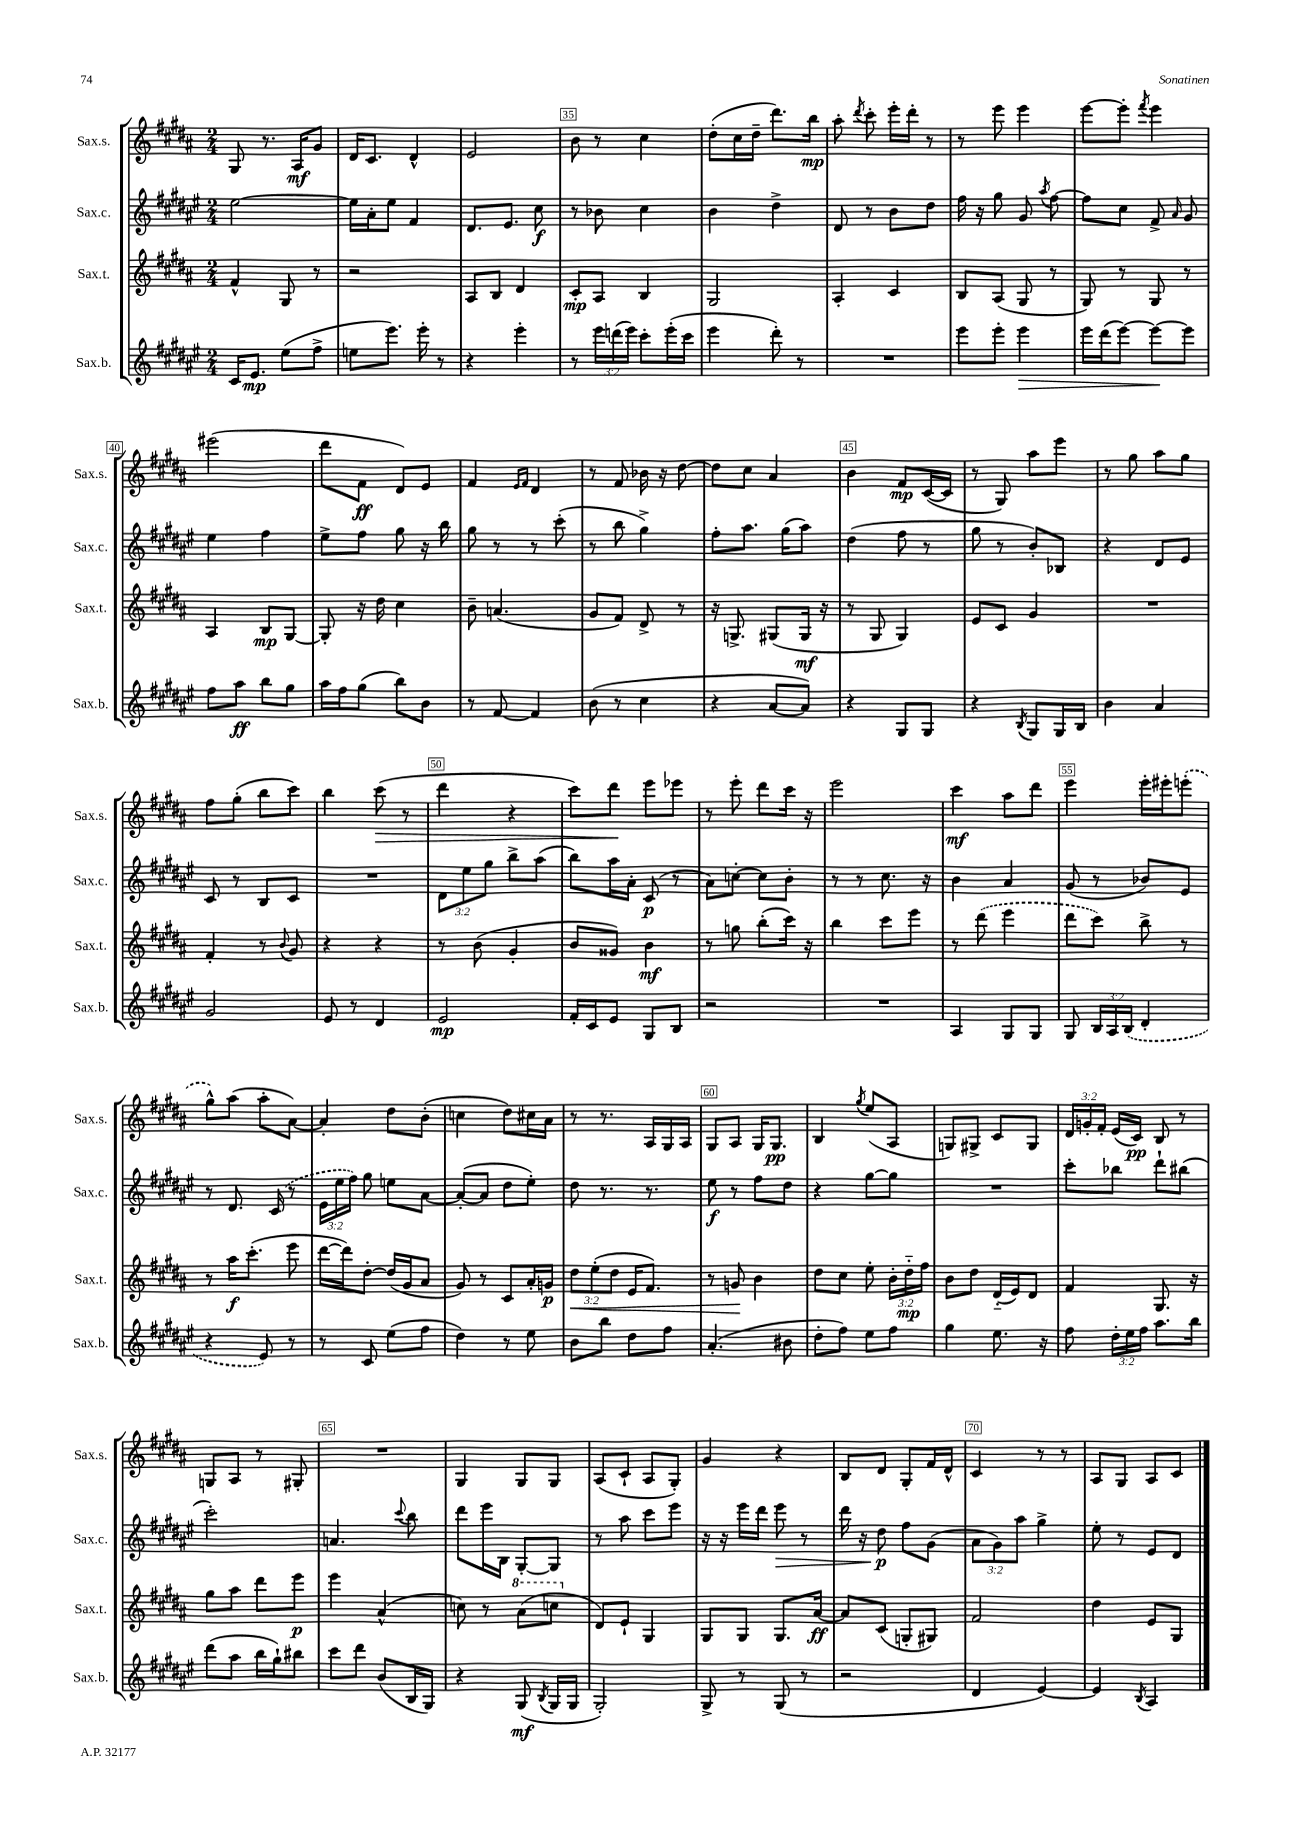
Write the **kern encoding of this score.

**kern	**dynam	**kern	**dynam	**kern	**dynam	**kern	**dynam
*part4	*part4	*part3	*part3	*part2	*part2	*part1	*part1
*staff4	*staff4	*staff3	*staff3	*staff2	*staff2	*staff1	*staff1
*I"Sax.b.	*	*I"Sax.t.	*	*I"Sax.c.	*	*I"Sax.s.	*
*I'Sax.b.	*	*I'Sax.t.	*	*I'Sax.c.	*	*I'Sax.s.	*
*clefG2	*	*clefG2	*	*clefG2	*	*clefG2	*
*k[f#c#g#d#a#e#]	*	*k[f#c#g#d#a#]	*	*k[f#c#g#d#a#e#]	*	*k[f#c#g#d#a#]	*
*M2/4	*	*M2/4	*	*M2/4	*	*M2/4	*
=32	=32	=32	=32	=32	=32	=32	=32
16c#/KL	.	4f#^^/	.	[2ee#\	.	8G#/	.
8.e#/J	mp	.	.	.	.	.	.
.	.	.	.	.	.	8.r	.
(8ee#\L	.	8G#/	.	.	.	.	.
.	.	.	.	.	.	16A#/KL	mf
8ff#^\J	.	8r	.	.	.	8g#/J	.
=33	=33	=33	=33	=33	=33	=33	=33
8een\L	.	2r	.	16ee#\LL]	.	16d#/KL	.
.	.	.	.	16a#'\J	.	8.c#/J	.
8.eee#\J)	.	.	.	8ee#\J	.	.	.
.	.	.	.	4f#/	.	4d#^^/	.
16eee#'\	.	.	.	.	.	.	.
8r	.	.	.	.	.	.	.
=34	=34	=34	=34	=34	=34	=34	=34
4r	.	8A#/L	.	8.d#/L	.	2e/	.
.	.	8B/J	.	.	.	.	.
.	.	.	.	8.e#/J	.	.	.
4eee#'\	.	4d#/	.	.	.	.	.
.	.	.	.	8cc#\	f	.	.
=35	=35	=35	=35	=35	=35	=35	=35
8r	.	8c#'/L	mp	8r	.	8b\	.
24eee#\LL	.	8A#/J	.	8b-X\	.	8r	.
(24dddn\	.	.	.	.	.	.	.
24eee#\JJ)	.	.	.	.	.	.	.
8ccc#'\L	.	4B/	.	4cc#\	.	4cc#\	.
(16eee#'\L	.	.	.	.	.	.	.
16ccc#\JJ	.	.	.	.	.	.	.
=36	=36	=36	=36	=36	=36	=36	=36
4eee#\	.	2G#/	.	4b\	.	(8dd#'\L	.
.	.	.	.	.	.	16cc#\L	.
.	.	.	.	.	.	16dd#~\JJ	.
8ddd#'\)	.	.	.	4dd#^\	.	8.ddd#\L)	.
8r	.	.	.	.	.	.	.
.	.	.	.	.	.	16bb\Jk	mp
=37	=37	=37	=37	=37	=37	=37	=37
2r	.	4A#'/	.	8d#/	.	8aa#'\	.
.	.	.	.	.	.	8qddd#/	.
.	.	.	.	8r	.	8ccc#'\	.
.	.	4c#/	.	8b\L	.	16eee'\LL	.
.	.	.	.	.	.	16ddd#'\JJ	.
.	.	.	.	8dd#\J	.	8r	.
=38	=38	=38	=38	=38	=38	=38	=38
8eee#\L	.	8B/L	.	16ff#\	.	8r	.
.	.	.	.	16r	.	.	.
8eee#'\J	.	(8A#/J	.	8gg#\	.	8eee\	.
!	!LO:HP:b	!	!	!	!	!	!
4eee#\	>	8G#/	.	8g#/	.	4eee\	.
.	.	.	.	8qaa#/	.	.	.
.	.	8r	.	[8ff#\	.	.	.
=39	=39	=39	=39	=39	=39	=39	=39
16eee#\LL	.	8G#/)	.	8ff#\L]	.	[8eee\L	.
(16ddd#\J	.	.	.	.	.	.	.
[8eee#\J)	.	8r	.	8cc#\J	.	8eee'\J]	.
.	.	.	.	.	.	8qfff#/	.
8eee#\L_	.	8G#/	.	8f#^/	.	4eee\	.
.	.	.	.	16qqa#/	.	.	.
8eee#\J]	]	8r	.	8g#/	.	.	.
!!LO:LB:g=z
=40	=40	=40	=40	=40	=40	=40	=40
8ff#\L	.	4A#/	.	4ee#\	.	(2eee#X\	.
8aa#\J	ff	.	.	.	.	.	.
8bb\L	.	8B/L	mp	4ff#\	.	.	.
8gg#\J	.	[8G#/J	.	.	.	.	.
=41	=41	=41	=41	=41	=41	=41	=41
16aa#\LL	.	8G#'/]	.	8ee#^\L	.	8ddd#\L	.
16ff#\J	.	.	.	.	.	.	.
(8gg#\J	.	16r	.	8ff#\J	.	8f#\J	ff
.	.	16dd#\	.	.	.	.	.
8bb\L)	.	4cc#\	.	8gg#\	.	8d#/L)	.
8b\J	.	.	.	16r	.	8e/J	.
.	.	.	.	16bb\	.	.	.
=42	=42	=42	=42	=42	=42	=42	=42
8r	.	8b~\	.	8gg#\	.	4f#/	.
[8f#/	.	(4.an/	.	8r	.	.	.
.	.	.	.	.	.	16qqe/LL	.
.	.	.	.	.	.	16qqf#/JJ	.
4f#/]	.	.	.	8r	.	4d#/	.
.	.	.	.	(8ccc#'\	.	.	.
=43	=43	=43	=43	=43	=43	=43	=43
(8b\	.	8g#/L	.	8r	.	8r	.
8r	.	8f#/J)	.	8bb\	.	8f#/	.
4cc#\	.	8d#^/	.	4gg#^\)	.	16b-X\	.
.	.	.	.	.	.	16r	.
.	.	8r	.	.	.	[8dd#\	.
=44	=44	=44	=44	=44	=44	=44	=44
4r	.	16r	.	8ff#'\L	.	8dd#\L]	.
.	.	8.Gn^/	.	.	.	.	.
.	.	.	.	8.aa#\J	.	8cc#\J	.
[8a#/L	.	(8G#X/L	.	.	.	4a#/	.
.	.	.	.	(16gg#\KL	.	.	.
8a#/J])	.	16G#/Jk	mf	8aa#\J)	.	.	.
.	.	16r	.	.	.	.	.
=45	=45	=45	=45	=45	=45	=45	=45
4r	.	8r	.	(4dd#\	.	4b\	.
.	.	8G#/	.	.	.	.	.
8G#/L	.	4G#/)	.	8ff#\	.	8f#/L	mp
8G#/J	.	.	.	8r	.	([16c#/L	.
.	.	.	.	.	.	16c#/JJ]	.
=46	=46	=46	=46	=46	=46	=46	=46
4r	.	8e/L	.	8gg#\	.	8r	.
.	.	8c#/J	.	8r	.	8G#/)	.
8qB/	.	.	.	.	.	.	.
8G#/L	.	4g#/	.	8b'/L)	.	8aa#\L	.
16G#/L	.	.	.	8B-X/J	.	8eee\J	.
16B/JJ	.	.	.	.	.	.	.
=47	=47	=47	=47	=47	=47	=47	=47
4b\	.	2r	.	4r	.	8r	.
.	.	.	.	.	.	8gg#\	.
4a#/	.	.	.	8d#/L	.	8aa#\L	.
.	.	.	.	8e#/J	.	8gg#\J	.
!!LO:LB:g=z
=48	=48	=48	=48	=48	=48	=48	=48
2g#/	.	4f#'/	.	8c#/	.	8ff#\L	.
.	.	.	.	8r	.	(8gg#'\J	.
.	.	8r	.	8B/L	.	8bb\L	.
.	.	8qqb/	.	.	.	.	.
.	.	8g#/	.	8c#/J	.	8ccc#\J)	.
=49	=49	=49	=49	=49	=49	=49	=49
8e#/	.	4r	.	2r	.	4bb\	.
8r	.	.	.	.	.	.	.
!	!	!	!	!	!	!	!LO:HP:b
4d#/	.	4r	.	.	.	(8ccc#\	>
.	.	.	.	.	.	8r	.
=50	=50	=50	=50	=50	=50	=50	=50
2e#/	mp	8r	.	12d#\L	.	4ddd#\	.
.	.	.	.	12ee#\	.	.	.
.	.	(8b\	.	.	.	.	.
.	.	.	.	12gg#\J	.	.	.
.	.	4g#'/	.	8bb^\L	.	4r	.
.	.	.	.	(8aa#\J	.	.	.
=51	=51	=51	=51	=51	=51	=51	=51
16f#'/LL	.	8b/L	.	8bb\L)	.	8ccc#\L)	.
16c#/J	.	.	.	.	.	.	.
8e#/J	.	8g##X/J)	.	16aa#\L	.	8ddd#\J	.
.	.	.	.	16a#'\JJ	.	.	.
8G#/L	.	4b\	mf	(8c#/	p	8eee\L	]
8B/J	.	.	.	8r	.	8eee-X\J	.
=52	=52	=52	=52	=52	=52	=52	=52
2r	.	8r	.	8a#\L)	.	8r	.
.	.	8ggn\	.	[8ccn'\J	.	8eee'\	.
.	.	(8bb'\L	.	8cc\L]	.	8ddd#\L	.
.	.	16ccc#\Jk)	.	8b'\J	.	16ccc#\Jk	.
.	.	16r	.	.	.	16r	.
=53	=53	=53	=53	=53	=53	=53	=53
2r	.	4bb\	.	8r	.	2eee\	.
.	.	.	.	8r	.	.	.
.	.	8ccc#\L	.	8.cc#\	.	.	.
.	.	8eee\J	.	.	.	.	.
.	.	.	.	16r	.	.	.
=54	=54	=54	=54	=54	=54	=54	=54
4A#/	.	8r	.	4b\	.	4ccc#\	mf
.	.	(8ddd#\	.	.	.	.	.
8G#/L	.	4eee\	.	4a#/	.	8aa#\L	.
8G#/J	.	.	.	.	.	8ddd#\J	.
=55	=55	=55	=55	=55	=55	=55	=55
8G#/	.	8ddd#\L	.	(8g#/	.	4eee\	.
24B/LL	.	8ccc#\J)	.	8r	.	.	.
24A#/	.	.	.	.	.	.	.
(24B/JJ	.	.	.	.	.	.	.
4d#'/	.	8bb^\	.	8b-X/L)	.	16eee'\LL	.
.	.	.	.	.	.	16eee#X'\J	.
.	.	8r	.	8e#/J	.	(8eeen'\J	.
!!LO:LB:g=z
=56	=56	=56	=56	=56	=56	=56	=56
4r	.	8r	.	8r	.	8gg#^^\L)	.
.	.	16aa#\KL	f	8.d#/	.	(8aa#\J	.
.	.	(8.ccc#'\J	.	.	.	.	.
8e#/)	.	.	.	.	.	8aa#'\L	.
.	.	.	.	(16c#/	.	.	.
8r	.	8eee\	.	8r	.	[8a#\J)	.
=57	=57	=57	=57	=57	=57	=57	=57
8r	.	[16ddd#\LL	.	24e#\LL	.	4a#'/]	.
.	.	.	.	24ee#\	.	.	.
.	.	16ddd#\J])	.	.	.	.	.
.	.	.	.	24ff#\JJ)	.	.	.
8c#/	.	[8dd#'\J	.	8gg#\	.	.	.
(8ee#\L	.	(16dd#/LL]	.	8een\L	.	8dd#\L	.
.	.	16g#/J	.	.	.	.	.
8ff#\J	.	8a#/J	.	[8a#\J	.	(8b'\J	.
=58	=58	=58	=58	=58	=58	=58	=58
4dd#\)	.	8g#/)	.	(8a#'/L_	.	4ccn\	.
.	.	8r	.	8a#/J]	.	.	.
8r	.	8c#/L	.	8dd#\L	.	8dd#\L)	.
8ee#\	.	16a#'/L	.	8ee#'\J)	.	16cc#X\L	.
.	.	16gn/JJ	p	.	.	16a#\JJ	.
=59	=59	=59	=59	=59	=59	=59	=59
!	!	!	!LO:HP:b	!	!	!	!
8b\L	.	12dd#\L	<	8dd#\	.	8r	.
.	.	(12ee'\	.	.	.	.	.
8bb\J	.	.	.	8.r	.	8.r	.
.	.	12dd#\J	.	.	.	.	.
8dd#\L	.	16e/KL	.	.	.	.	.
.	.	8.f#/J)	.	8.r	.	16A#/LL	.
8ff#\J	.	.	.	.	.	16G#/	.
.	.	.	.	.	.	16A#/JJ	.
=60	=60	=60	=60	=60	=60	=60	=60
(4.a#'/	.	8r	.	8ee#\	f	8G#/L	.
.	.	8gn/	.	8r	.	8A#/J	.
.	.	4b\	[	8ff#\L	.	16G#/KL	.
.	.	.	.	.	.	8.G#/J	pp
8b#X\	.	.	.	8dd#\J	.	.	.
=61	=61	=61	=61	=61	=61	=61	=61
8dd#'\L	.	8dd#\L	.	4r	.	4B/	.
8ff#\J)	.	8cc#\J	.	.	.	.	.
.	.	.	.	.	.	8qgg#/	.
8ee#\L	.	8ee'\	.	[8gg#\L	.	(8ee/L	.
8ff#\J	.	24b'\LL	.	8gg#\J]	.	8A#/J	.
.	.	24dd#\	mp	.	.	.	.
.	.	24ff#\JJ	.	.	.	.	.
=62	=62	=62	=62	=62	=62	=62	=62
4gg#\	.	8b\L	.	2r	.	8Gn/L)	.
.	.	8dd#\J	.	.	.	8G#X^/J	.
8.ee#\	.	(16d#/LL	.	.	.	8c#/L	.
.	.	16e/J)	.	.	.	.	.
.	.	8d#/J	.	.	.	8G#/J	.
16r	.	.	.	.	.	.	.
=63	=63	=63	=63	=63	=63	=63	=63
8ff#\	.	4f#/	.	8ccc#'\L	.	24d#/LL	.
.	.	.	.	.	.	24gn'/	.
.	.	.	.	.	.	24f#'/JJ	.
24dd#'\LL	.	.	.	8bb-X\J	.	(16e/LL	.
24ee#\	.	.	.	.	.	.	.
.	.	.	.	.	.	16c#/JJ)	pp
24ff#\JJ	.	.	.	.	.	.	.
8.aa#\L	.	8.G#/	.	8ddd#`\L	.	8B/	.
.	.	.	.	(8bb#X\J	.	8r	.
16bb\Jk	.	16r	.	.	.	.	.
!!LO:LB:g=z
=64	=64	=64	=64	=64	=64	=64	=64
(8ddd#\L	.	8gg#\L	.	2ccc#'\)	.	8Gn/L	.
8aa#\J	.	8aa#\J	.	.	.	8A#/J	.
16bb\LL	.	8ddd#\L	.	.	.	8r	.
16gg#`\J)	.	.	.	.	.	.	.
8bb#X\J	.	8eee\J	p	.	.	8G#X'/	.
=65	=65	=65	=65	=65	=65	=65	=65
8ccc#\L	.	4eee\	.	4.an/	.	2r	.
8ddd#\J	.	.	.	.	.	.	.
(8b/L	.	(4a#^^/	.	.	.	.	.
.	.	.	.	8qqccc#/	.	.	.
16B/L	.	.	.	8bb\	.	.	.
16G#/JJ)	.	.	.	.	.	.	.
=66	=66	=66	=66	=66	=66	=66	=66
4r	.	8ccn\)	.	8ddd#\L	.	4G#/	.
.	.	8r	.	16eee#\L	.	.	.
.	.	.	.	16B\JJ	.	.	.
*	*	*8va	*	*	*	*	*
(8G#/	mf	(8aa#\L	.	[8G#'/L	.	8G#/L	.
8qB/	.	.	.	.	.	.	.
16G#/LL	.	8cccn\J	.	8G#/J]	.	8G#/J	.
16G#/JJ	.	.	.	.	.	.	.
=67	=67	=67	=67	=67	=67	=67	=67
*	*	*X8va	*	*	*	*	*
2G#'/)	.	8d#/L)	.	8r	.	(8A#/L	.
.	.	8e`/J	.	8aa#\	.	8c#`/J	.
.	.	4G#/	.	8ccc#\L	.	8A#/L	.
.	.	.	.	8eee#\J	.	8G#'/J)	.
=68	=68	=68	=68	=68	=68	=68	=68
8G#^/	.	8G#/L	.	16r	.	4g#/	.
.	.	.	.	16r	.	.	.
8r	.	8G#/J	.	16eee#\LL	.	.	.
.	.	.	.	16ddd#\JJ	.	.	.
!	!	!	!	!	!LO:HP:b	!	!
(8G#/	.	8.G#/L	.	8eee#\	>	4r	.
8r	.	.	.	8r	.	.	.
.	.	[16a#/Jk	ff	.	.	.	.
=69	=69	=69	=69	=69	=69	=69	=69
2r	.	8a#/L]	.	16ddd#\	.	8B/L	.
.	.	.	.	16r	.	.	.
.	.	(8c#/J	.	8dd#\	p	8d#/J	.
.	.	8Gn'/L	.	8ff#\L	]	8G#'/L	.
.	.	8G#X/J)	.	(8g#\J	.	16f#/L	.
.	.	.	.	.	.	16d#^^/JJ	.
=70	=70	=70	=70	=70	=70	=70	=70
4d#/	.	2f#/	.	12a#\L	.	4c#/	.
.	.	.	.	12g#\)	.	.	.
.	.	.	.	12aa#\J	.	.	.
[4e#/)	.	.	.	4gg#^\	.	8r	.
.	.	.	.	.	.	8r	.
=71	=71	=71	=71	=71	=71	=71	=71
4e#/]	.	4dd#\	.	8ee#'\	.	8A#/L	.
.	.	.	.	8r	.	8G#/J	.
8qB/	.	.	.	.	.	.	.
4A#/	.	8e/L	.	8e#/L	.	8A#/L	.
.	.	8G#/J	.	8d#/J	.	8c#/J	.
==	==	==	==	==	==	==	==
*-	*-	*-	*-	*-	*-	*-	*-
